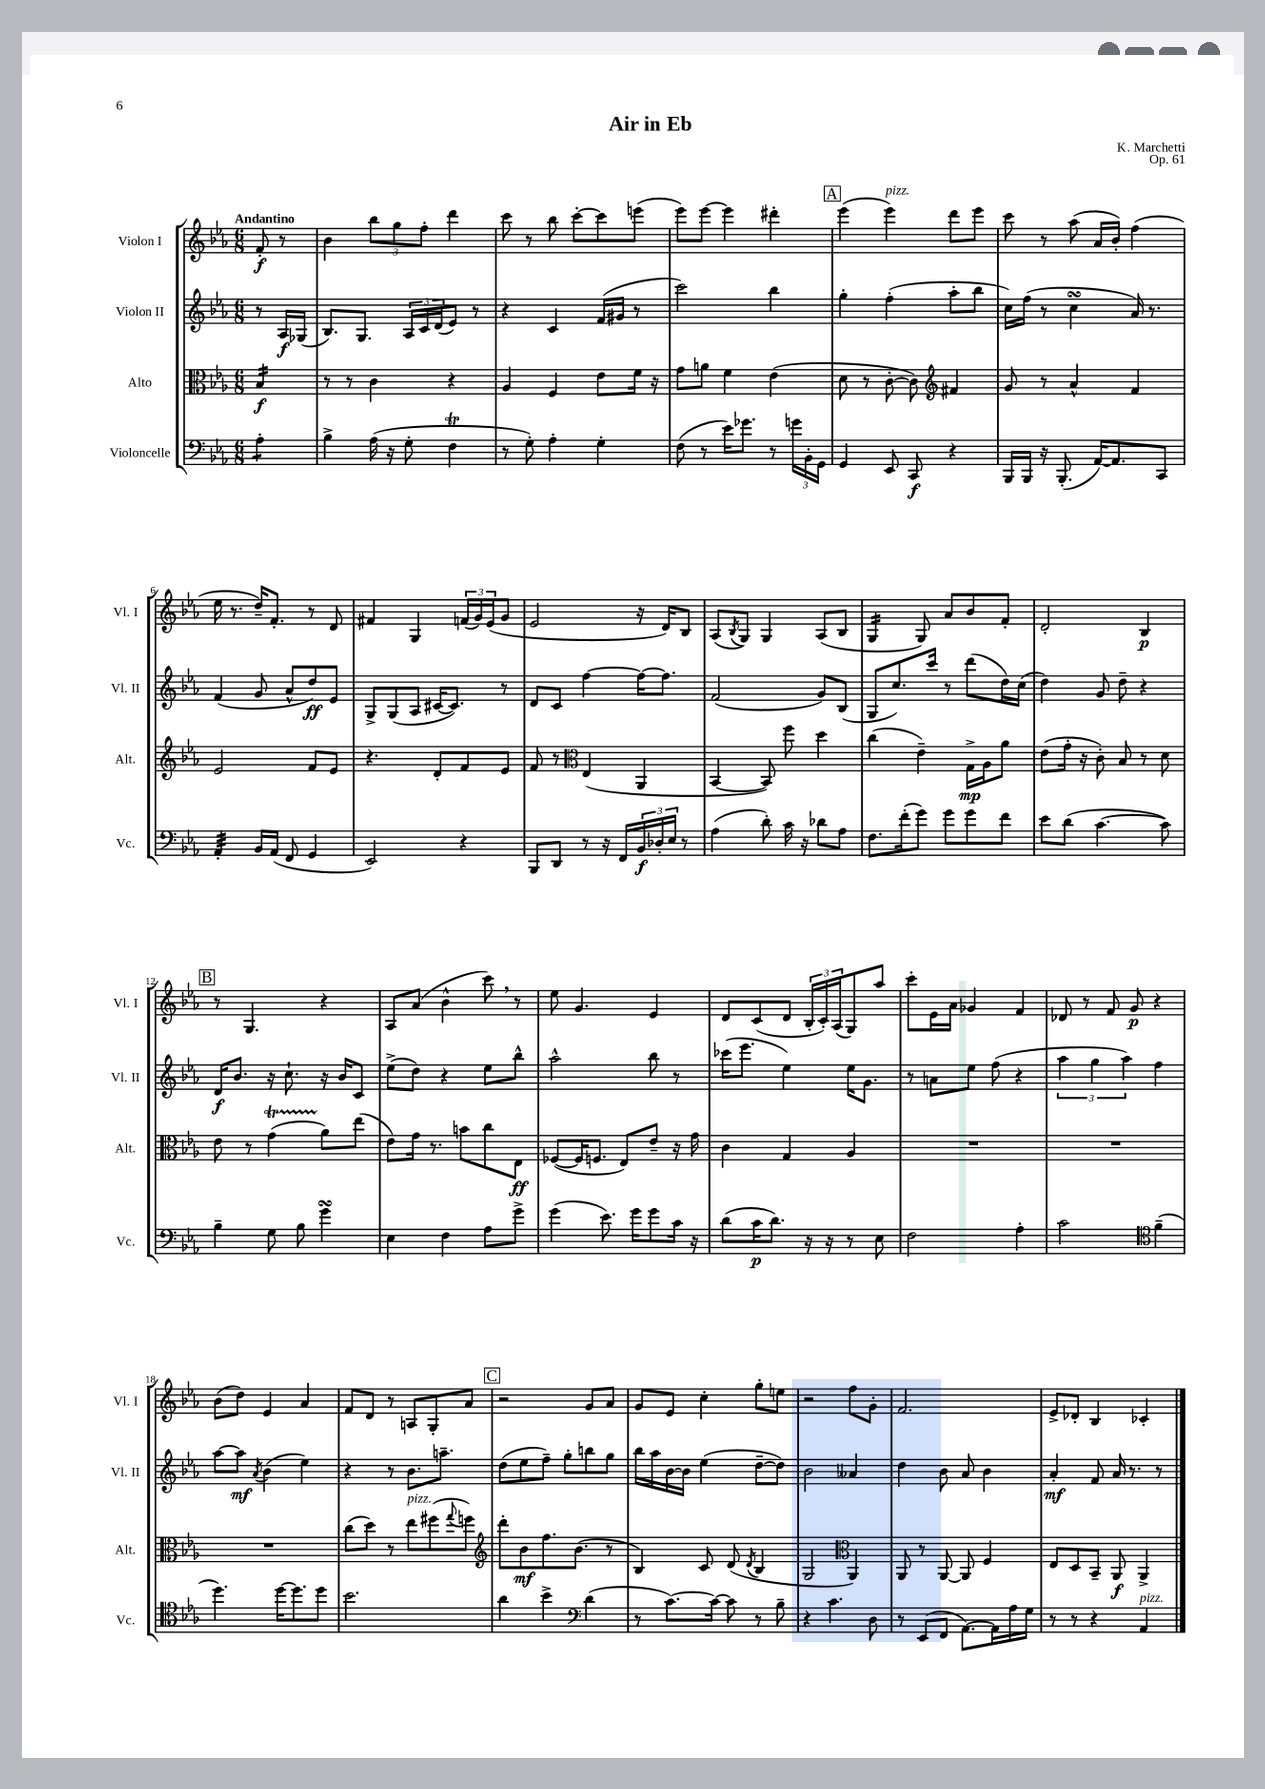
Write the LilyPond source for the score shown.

\header { title = "Air in Eb" composer = "K. Marchetti" opus = "Op. 61" }
<<
\new StaffGroup <<
\new Staff = "s0" \with { instrumentName = "Violon I" shortInstrumentName = "Vl. I" } {
    \clef treble \key ees \major \numericTimeSignature \time 6/8 \partial 4 \tempo "Andantino"
    f'8-.\f r8 |
    bes'4 \tuplet 3/2 { bes''8 g''8 f''8-. } d'''4 |
    c'''8 r8 bes''8 c'''8~-. c'''8 e'''8( |
    ees'''8) ees'''8~ ees'''4 dis'''4-. |
    \mark \markup { \box "A" } ees'''4( ees'''4^\markup { \italic "pizz." }) d'''8 ees'''8 |
    c'''8 r8 aes''8( aes'16 bes'16-.) f''4( |
    ees''16 r8. d''16--) f'8.-. r8 d'8 |
    fis'4 g4 \tuplet 3/2 { f'16( g'16) ees'16( } g'8 |
    ees'2 r16 d'16) bes8 |
    aes8( \acciaccatura { bes8 } g8) g4 aes8( bes8 |
    g4:16 g8) aes'8 bes'8 f'8-. |
    d'2-. bes4\p |
    \mark \markup { \box "B" } r8 g4. r4 |
    aes8 aes'8( bes'4-^ c'''8) \breathe r8 |
    ees''8 g'4. ees'4 |
    d'8 c'8( d'8 \tuplet 3/2 { bes16-. c'16-.) aes16( } g8) aes''8 |
    c'''8-. ees'16 aes'16 ges'4 f'4 |
    des'8 r8 f'8 g'8\p r4 |
    bes'8( d''8) ees'4 aes'4 |
    f'8 d'8 r8 a8 g8-. aes'8 |
    \mark \markup { \box "C" } r2 g'8 aes'8 |
    g'8 ees'8 c''4-. g''8-. e''8 |
    r2 f''8 g'8-. |
    f'2. |
    ees'8-> des'8-. bes4 ces'4-. \bar "|." |
}
\new Staff = "s1" \with { instrumentName = "Violon II" shortInstrumentName = "Vl. II" } {
    \clef treble \key ees \major \numericTimeSignature \time 6/8 \partial 4
    r8 aes16\f ges16( |
    bes8.) g8. \tuplet 3/2 { aes16 c'16 d'16( } ees'8) r8 |
    r4 c'4 f'16( gis'16 r8 |
    c'''2) bes''4 |
    \mark \markup { \box "A" } g''4-. f''4-.( aes''8-. bes''8 |
    c''16) f''16( r8 c''4\turn aes'16) r8. |
    f'4( g'8 aes'8-^ d''8\ff) ees'8 |
    g8-> g8( aes8 cis'16~ cis'8.) r8 |
    d'8 c'8 f''4~ f''16~ f''8. |
    f'2( g'8) bes8( |
    g8 c''8.) c'''16 r8 d'''8( d''16) c''16( |
    d''4) g'8 d''8-- r4 |
    \mark \markup { \box "B" } d'16\f bes'8. r16 c''8.-! r16 bes'16 c'8 |
    ees''8->( d''8) r4 ees''8 bes''8-^ |
    aes''2-^ bes''8 r8 |
    ces'''16( ees'''8. ees''4) ees''16 g'8. |
    r8 a'8 ees''8 f''8( r4 |
    \tuplet 3/2 { aes''4 g''4 aes''4) } f''4 |
    aes''8~ aes''8\mf \acciaccatura { aes'8 } bes'4( ees''4) |
    r4 r8 bes'8. a''8.-- |
    \mark \markup { \box "C" } d''8( ees''8 f''8--) g''8-. b''8 g''8 |
    bes''16 aes''16 bes'16~ bes'16 ees''4( d''8~-- d''8) |
    bes'2 aeses'4 |
    d''4 bes'8 aes'8 bes'4 |
    aes'4-.\mf f'8 aes'16 r8. r8 \bar "|." |
}
\new Staff = "s2" \with { instrumentName = "Alto" shortInstrumentName = "Alt." } {
    \clef alto \key ees \major \numericTimeSignature \time 6/8 \partial 4
    bes4:16\f |
    r8 r8 c'4 r4 |
    aes4 f4 ees'8 f'16 r16 |
    g'8 a'8 f'4 ees'4( |
    \mark \markup { \box "A" } d'8 r8 c'8~-. c'8) \clef treble fis'4 |
    g'8 r8 aes'4-^ f'4 |
    ees'2 f'8 ees'8 |
    r4. d'8-. f'8 ees'8 |
    f'8 r8 \clef alto ees4( aes,4 |
    bes,4~ bes,8) f''8 d''4 |
    c''4( ees'4--) g16->\mp aes16 aes'8 |
    ees'8( g'16-. r16 c'8-.) bes8 r8 d'8 |
    \mark \markup { \box "B" } ees'8 r8 g'4\startTrillSpan( aes'8\stopTrillSpan) ees''8( |
    ees'8) g'16 r8. b'8 c''8 ees8\ff |
    fes8~( fes16 f8. ees8) ees'8-- r16 g'16 |
    c'4 g4 aes4 |
    R2. |
    R2. |
    R2. |
    c''8( d''8) r8 ees''8^\markup { \italic "pizz." } fis''8( \appoggiatura { g''8 } f''8) |
    \mark \markup { \box "C" } \clef treble d'''8-. bes'8\mf f''8. bes'8.( r8 |
    bes4) c'8 d'8( \acciaccatura { d'8 } bes4 |
    g2 \clef alto aes,4) |
    aes,8 r8 aes,8~ aes,8 f4 |
    ees8 d8 bes,8-- aes,8\f aes,4-> \bar "|." |
}
\new Staff = "s3" \with { instrumentName = "Violoncelle" shortInstrumentName = "Vc." } {
    \clef bass \key ees \major \numericTimeSignature \time 6/8 \partial 4
    aes4:8-. |
    bes4-> aes16( r16 g8-. f4\trill |
    r8 g8-.) aes4-. g4-. |
    f8( r8 ees'16) ges'8. r8 \tuplet 3/2 { g'16 bes,16-. g,16 } |
    \mark \markup { \box "A" } g,4 ees,8 c,8\f r4 |
    bes,,16 bes,,16 r16 bes,,8.-.( aes,16~) aes,8. c,8 |
    aes,4:32-. bes,16 aes,16( f,8 g,4 |
    ees,2) r4 |
    bes,,8 d,8 r8 r16 f,16 \tuplet 3/2 { bes,16\f des16-. ees16 } r8 |
    aes4( d'8-.) c'16 r16 des'8 aes8 |
    f8. f'16-.( g'8) g'8 g'8 f'8 |
    ees'8 d'8( c'4.~ c'8) |
    \mark \markup { \box "B" } bes4-- g8 bes8 g'4\turn |
    ees4 f4 aes8 g'8-> |
    g'4( ees'8.) g'16 g'8 c'16 r16 |
    d'8( c'16\p d'8.) r16 r16 r8 ees8 |
    f2 aes4-. |
    c'2 \clef tenor f'4--( |
    d''4.) d''16~ d''8. d''8 |
    bes'2. |
    \mark \markup { \box "C" } aes'4 bes'4-> \clef bass d'4( |
    r8 c'8.~) c'16~ c'8 r8 bes8-- |
    r4 c'4. d8 |
    r8 ees,8( f,8 aes,8.~) aes,16 aes16 g16 |
    r8 r8 r4 aes,4^\markup { \italic "pizz." } \bar "|." |
}
>>
>>
